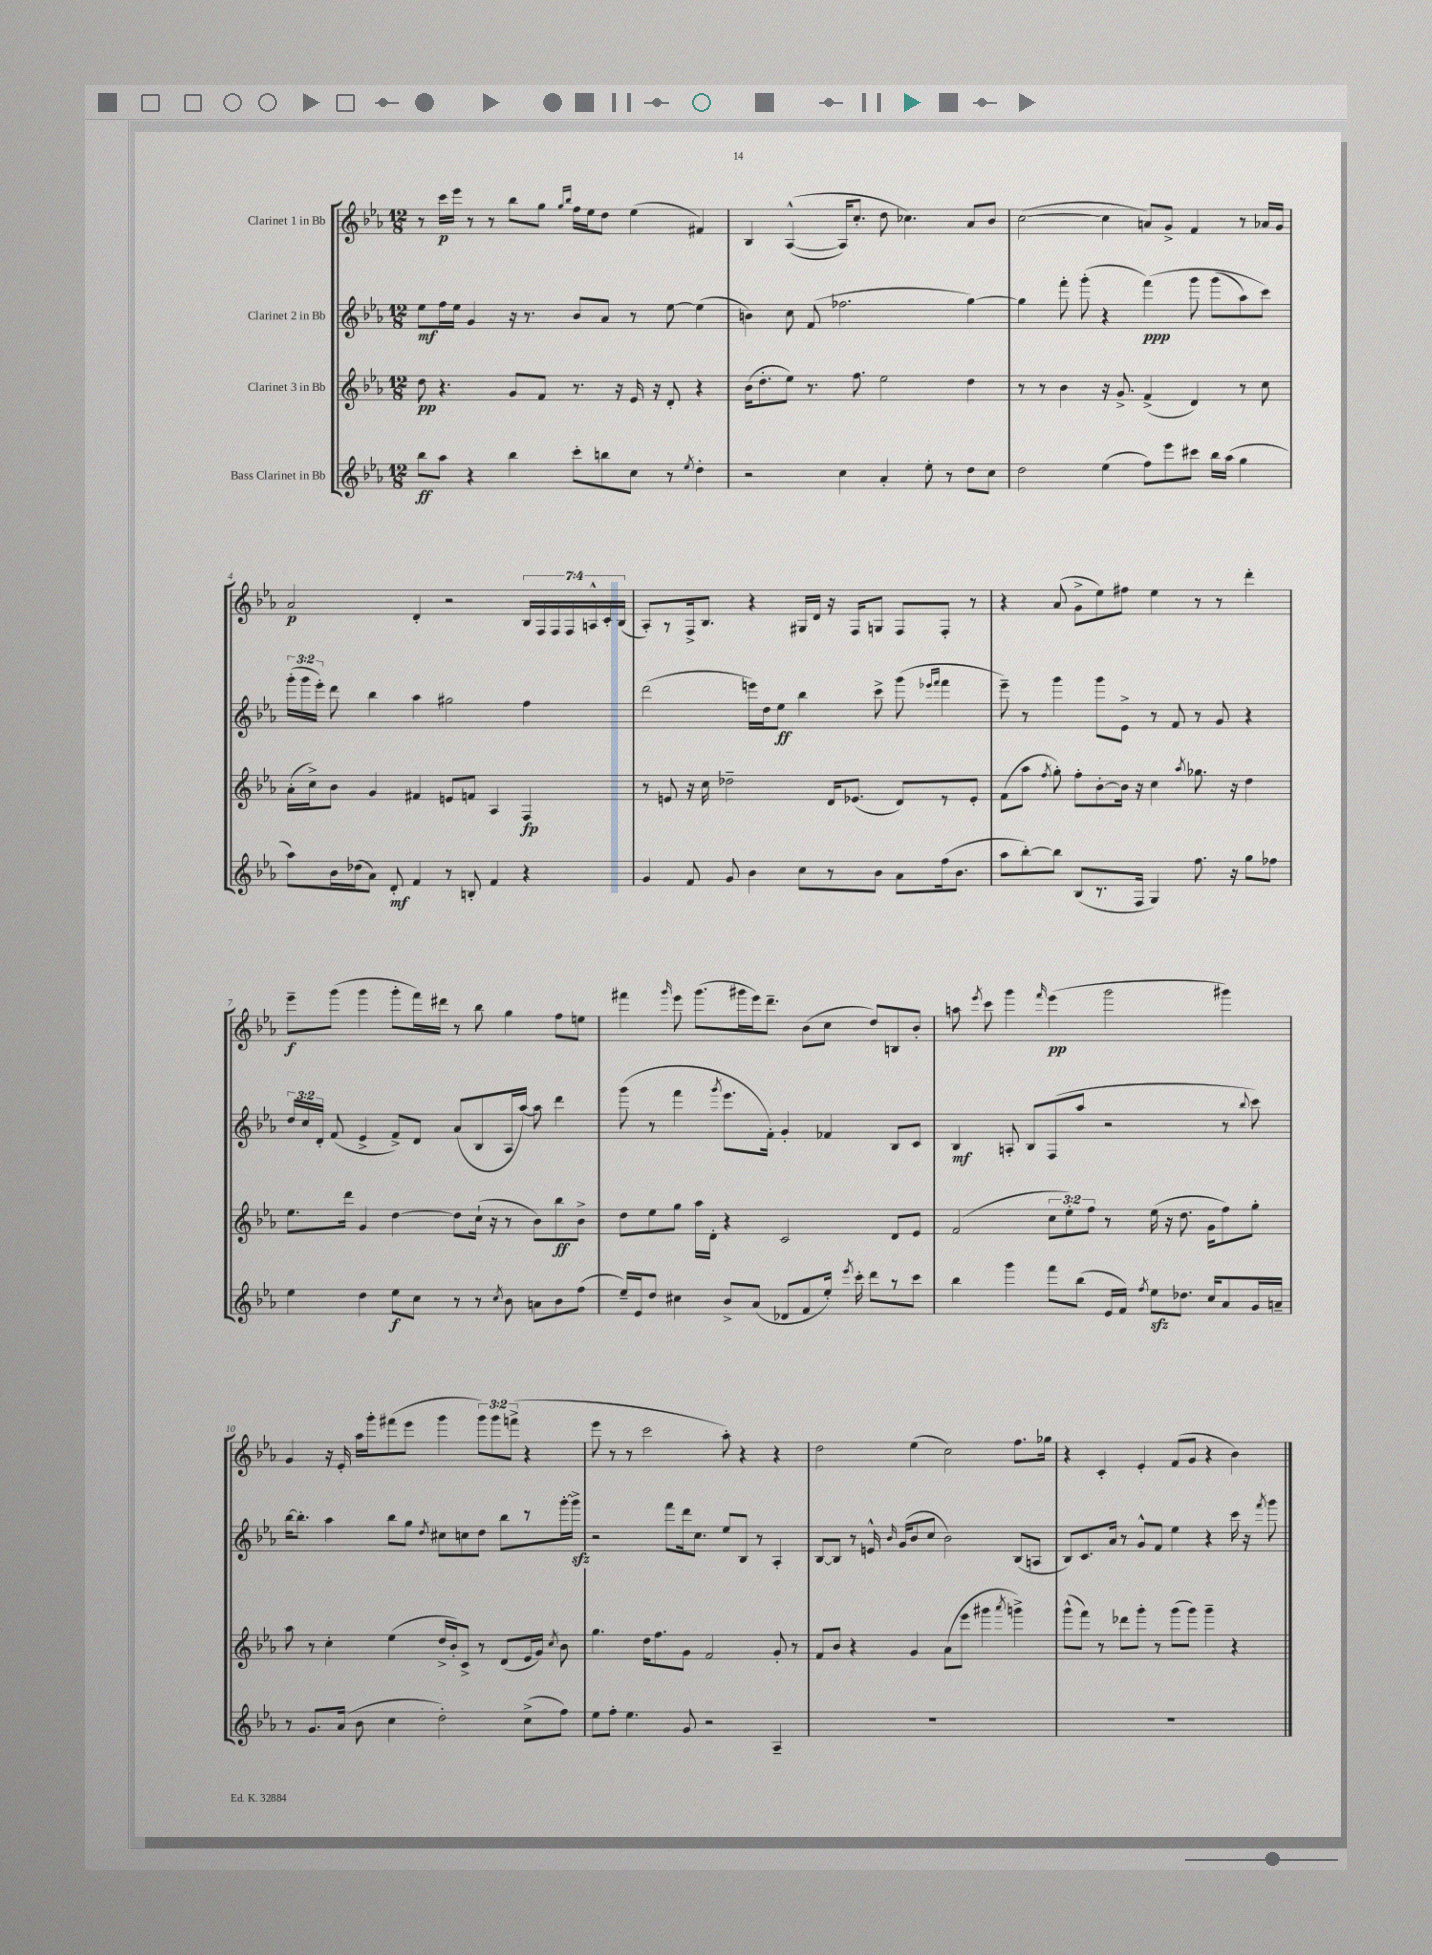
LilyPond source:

<<
\new StaffGroup <<
\new Staff = "s0" \with { instrumentName = "Clarinet 1 in Bb" } {
    \clef treble \key ees \major \numericTimeSignature \time 12/8 \override Staff.TupletNumber.text = #tuplet-number::calc-fraction-text
    \autoBeamOff r8 c'''16[\p ees'''16] r8 r8 bes''8[ g''8] \grace { g''16[ bes''16] } f''16[ ees''16 d''8] ees''4( fis'4) |
    bes4 aes4~-^(\( aes16[) c''8.]-. d''8 ces''4.\) aes'8[ bes'8] |
    c''2~( c''4 a'8[) g'8]-> f'4 r8 aes'16[ g'16] |
    aes'2\p d'4-. r2 \tuplet 7/4 { bes16[ f16 f16 f16 a16-^ c'16-. bes16]( } |
    aes8[-.) r8 f16-> bes8.] r4 gis16[ d'16] r16 f16[ g8] f8[ f8]-. r8 |
    r4 aes'8( g'8[-> ees''8) fis''8] ees''4 r8 r8 d'''4-. |
    ees'''8[--\f g'''8]( g'''4 g'''8[-. f'''16) dis'''16] r8 bes''8 g''4 f''8[ e''8] |
    fis'''4 \grace { g'''16 } ees'''8 g'''8.[( gis'''16 ees'''16) d'''8.]-- bes'8[( c''8] d''8[) b8 bes'8]-. |
    a''8 \acciaccatura { ees'''8 } c'''8 g'''4 \grace { f'''16 } ees'''4\pp( g'''2 gis'''4) |
    g'4 r16 ees'16-. aes''16[ g'''16-. fis'''8( ees'''8] g'''4 \tuplet 3/2 { g'''8[) g'''8 f'''8]->( } r4 |
    ees'''8 r8 r8 c'''2 aes''8-.) r4 r4 |
    d''2 ees''4( c''2) f''8.[ ges''16] |
    r4 c'4-. ees'4-. f'8[( g'8] r4 bes'4) \bar "|." |
}
\new Staff = "s1" \with { instrumentName = "Clarinet 2 in Bb" } {
    \clef treble \key ees \major \numericTimeSignature \time 12/8 \override Staff.TupletNumber.text = #tuplet-number::calc-fraction-text
    \autoBeamOff ees''8[\mf f''16 ees''16] g'4 r16 r8. bes'8[ aes'8] r8 ees''8~ ees''4( |
    b'4) c''8 f'8( fes''2. g''4~) |
    g''4 f'''8-. g'''8-.( r4 f'''4\ppp)\( g'''8 g'''8[( aes''8) c'''8]\) |
    \tuplet 3/2 { g'''16[-.( g'''16 ees'''16]-.) } d'''8 bes''4 aes''4 gis''2 f''4 |
    d'''2( e'''16[) d''16 ees''8]\ff bes''4 c'''8-> g'''8( \grace { ees'''16[ f'''16] } f'''4 |
    ees'''8--) r8 g'''4 g'''8[ ees'8]-> r8 f'8 r8 g'8 r4 |
    \tuplet 3/2 { d''16[ c''16 d'16]-. } f'8( ees'4-> f'8[->) d'8] aes'8[( bes8 aes16 aes''16]~) aes''8 d'''4 |
    g'''8( r8 f'''4 \acciaccatura { g'''8 } ees'''8.[ f'16]-.) g'4-. fes'4 bes8[ c'8] |
    bes4\mf a8-. bes8[ f8( aes''8] r2 r8 \appoggiatura { bes''8 } c'''8) |
    bes''16[~ bes''8.]-. aes''4 bes''8[ g''8] \acciaccatura { d''8 } cis''8[ c''8 d''8] bes''8[ r8 g'''16~-. g'''16]->\sfz |
    r2 f'''8[ d'''16 c''8.] ees''8[ bes8] r8 aes4-. |
    bes8[~ bes8] r8 e'16-^ \grace { bes'16 } g'16[( bes'8 c''8] bes'2) bes8[( a8] |
    bes8[) c'8. aes'16] r8 g'8[-^ f'8] ees''4 r4 c'''16 r16 \acciaccatura { f'''8 } g'''8 \bar "|." |
}
\new Staff = "s2" \with { instrumentName = "Clarinet 3 in Bb" } {
    \clef treble \key ees \major \numericTimeSignature \time 12/8 \override Staff.TupletNumber.text = #tuplet-number::calc-fraction-text
    \autoBeamOff d''8\pp r4. g'8[ f'8] r8. r16 ees'16 r16 d'8-. r4 |
    bes'16[( d''8.-. ees''8]) r8. f''8. ees''2 d''4 |
    r8 r8 bes'4 r16 g'8.-> f'4->( d'4) r8 c''8 |
    aes'16[-.( c''16->) bes'8] g'4 fis'4 e'8[ f'8] aes4 f4\fp |
    r8 e'8 r16 c''16 des''2-- d'16[ ees'8.]( d'8[) r8 ees'8]-. |
    f'8[( aes''8] \acciaccatura { f''8 } g''8-.) f''8[-. bes'8~-. bes'16] r16 c''4 \acciaccatura { aes''8 } ges''8. r16 d''4 |
    ees''8.[ d'''16] g'4 d''4~ d''8[ c''16]-!( r16 r8 bes'8[) bes''8\ff bes'8]-> |
    d''8[ ees''8 g''8] aes''16[ d'16]-. r4 c'2 d'8[ ees'8] |
    f'2( \tuplet 3/2 { c''8[ ees''8-.) f''8] } r8 ees''16( r16 d''8. g'16[ f''8) g''8]-. |
    aes''8 r8 c''4-. ees''4( d''16[-> bes'16-.) c'8]-> r8 d'8[( ees'16 g'16]) \acciaccatura { c''8 } bes'8 |
    g''4. d''16[ f''8. g'8] f'2 g'8-. r8 |
    f'8[ bes'8] r4 g'4 aes'8[( ees'''8] gis'''4 \acciaccatura { aes'''8 } g'''4->) |
    g'''8[-^( f'''8]) r8 des'''8[ g'''8]-. r8 g'''8[( g'''8]) g'''4-- r4 \bar "|." |
}
\new Staff = "s3" \with { instrumentName = "Bass Clarinet in Bb" } {
    \clef treble \key ees \major \numericTimeSignature \time 12/8
    \autoBeamOff bes''8[\ff aes''8] r4 bes''4 c'''8[-. b''8 c''8] r8 \acciaccatura { ees''8 } d''4-. |
    r2 c''4 aes'4-. ees''8-. r8 d''8[ c''8] |
    d''2 ees''4( f''8[) ees'''8 cis'''8] bes''16[ aes''16]( g''4 |
    aes''8[) bes'16 des''16( aes'8]) d'8-.\mf f'4 r8 b8-. f'4 r4 |
    g'4 f'8 g'8 bes'4 c''8[ r8 bes'8] aes'8[ f''16( bes'8.] |
    aes''8[ bes''8~-.) bes''8] bes8[( r8. f16] g4) f''8. r16 g''8[ fes''8] |
    ees''4 d''4 ees''8[\f c''8] r8 r8 \acciaccatura { c''8 } bes'8 a'8[ bes'8 f''8]( |
    ees''16[--) ees'16 d''8] cis''4 bes'8[-> aes'8]( des'8[ f'8 ees''16]-.) \acciaccatura { ees'''8 } c'''16-. d'''8[ r8 c'''8] |
    bes''4 g'''4 f'''8[ bes''8]( ees'16[ f'16]) \acciaccatura { f''8 } ees''8[\sfz des''8.] c''16[ aes'8 g'16 a'16]-- |
    r8 g'8.[ aes'16]( bes'8 c''4 d''2-.) c''8[->( f''8]) |
    ees''8[ f''8]-. ees''4. g'8 r2 aes4-- |
    R1. |
    R1. \bar "|." |
}
>>
>>
